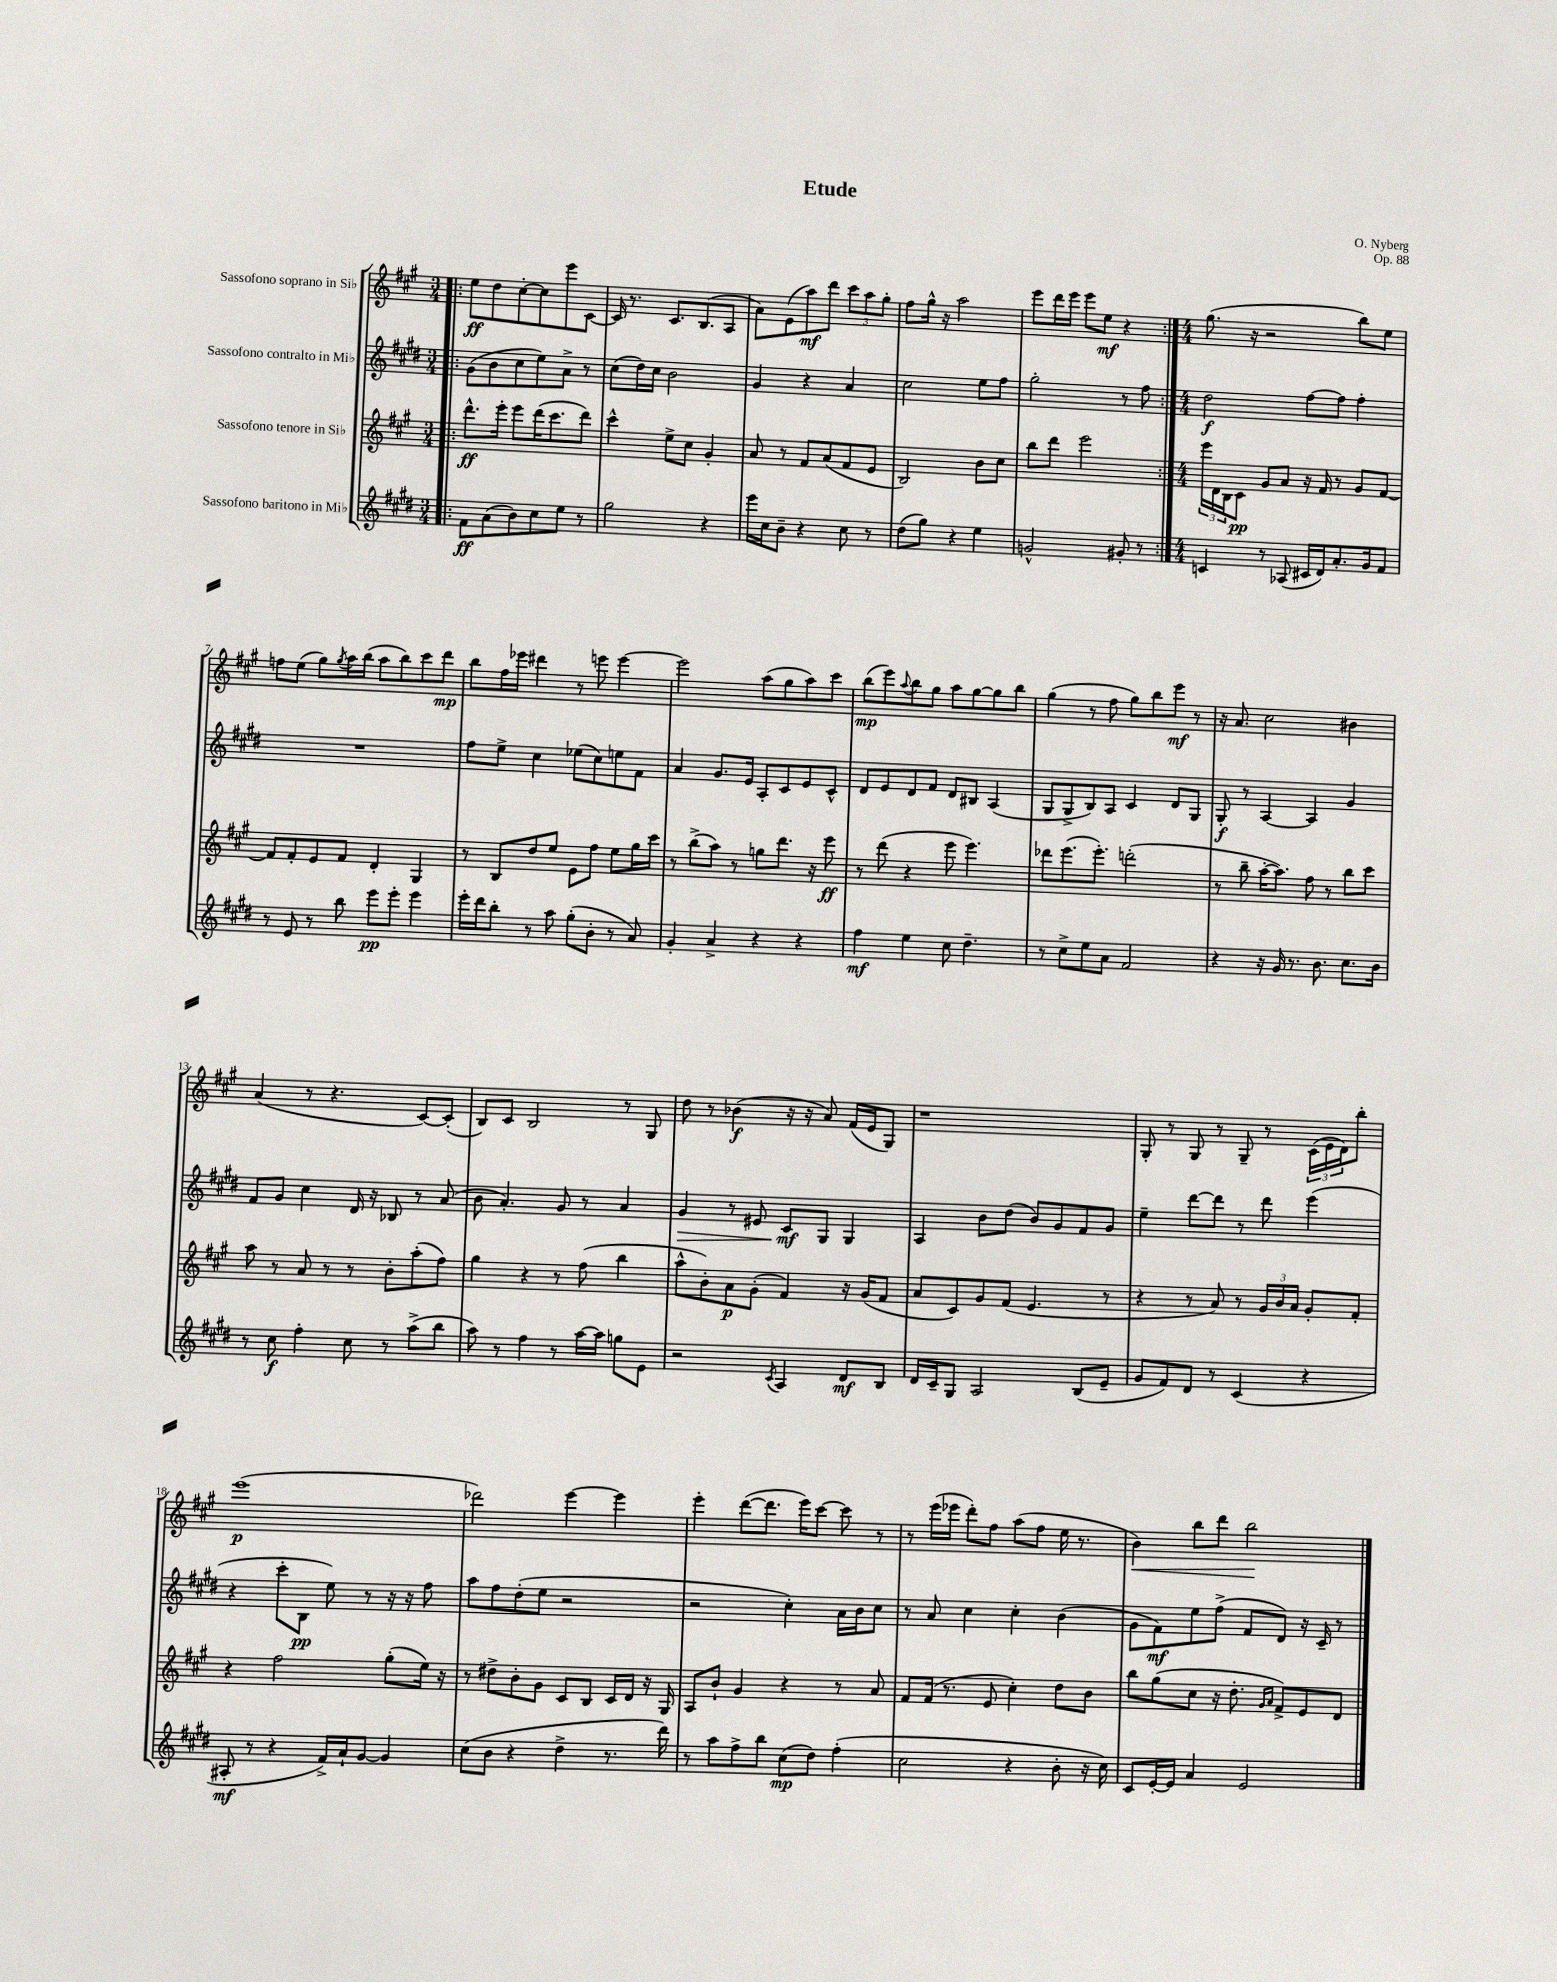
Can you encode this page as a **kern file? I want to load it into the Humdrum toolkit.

**kern	**dynam	**kern	**dynam	**kern	**dynam	**kern	**dynam
*part4	*part4	*part3	*part3	*part2	*part2	*part1	*part1
*staff4	*staff4	*staff3	*staff3	*staff2	*staff2	*staff1	*staff1
*I"Sassofono baritono in Mi♭	*	*I"Sassofono tenore in Si♭	*	*I"Sassofono contralto in Mi♭	*	*I"Sassofono soprano in Si♭	*
*clefG2	*	*clefG2	*	*clefG2	*	*clefG2	*
*k[f#c#g#d#]	*	*k[f#c#g#]	*	*k[f#c#g#d#]	*	*k[f#c#g#]	*
*M3/4	*	*M3/4	*	*M3/4	*	*M3/4	*
=1!|:	=1!|:	=1!|:	=1!|:	=1!|:	=1!|:	=1!|:	=1!|:
8f#\L	ff	8.ddd^^\L	ff	(8g#\L	.	8ee\L	ff
(8a\	.	.	.	8b\	.	8dd\	.
.	.	16eee'\Jk	.	.	.	.	.
8b\)	.	8eee\L	.	8cc#\	.	[8cc#'\	.
8cc#\	.	(16ddd\K	.	8ee\)	.	8cc#\]	.
.	.	8.ccc#\	.	.	.	.	.
8ee\J	.	.	.	8a^\J	.	8eee\	.
8r	.	8ddd\J)	.	8r	.	[8c#\J	.
=2	=2	=2	=2	=2	=2	=2	=2
2gg#\	.	4ccc#^^\	.	(8cc#\L	.	16c#/]	.
.	.	.	.	.	.	8.r	.
.	.	.	.	16dd#\L)	.	.	.
.	.	.	.	16cc#\JJ	.	.	.
.	.	8ee^\L	.	2b\	.	8.c#/L	.
.	.	8cc#\J	.	.	.	.	.
.	.	.	.	.	.	(8.B/	.
4r	.	4g#'/	.	.	.	.	.
.	.	.	.	.	.	8A/J	.
=3	=3	=3	=3	=3	=3	=3	=3
16eee\LL	.	8a/	.	4g#/	.	8a\L)	.
16cc#\J	.	.	.	.	.	.	.
8b~\J	.	8r	.	.	.	(8e\	.
4r	.	8f#/L	.	4r	.	8aa\)	mf
.	.	(8a/	.	.	.	8ddd\J	.
8cc#\	.	8f#/	.	4a/	.	12ccc#\L	.
.	.	.	.	.	.	12aa\	.
8r	.	8e/J	.	.	.	.	.
.	.	.	.	.	.	12gg#'\J	.
=4	=4	=4	=4	=4	=4	=4	=4
(8dd#\L	.	2B/)	.	2cc#\	.	8ff#\L	.
8gg#\J)	.	.	.	.	.	16gg#^^\Jk	.
.	.	.	.	.	.	16r	.
4r	.	.	.	.	.	2aa\	.
4ee\	.	8b\L	.	8ee\L	.	.	.
.	.	8cc#\J	.	8ff#\J	.	.	.
=5	=5	=5	=5	=5	=5	=5	=5
2gn^^/	.	8bb\L	.	2gg#'\	.	8eee\L	.
.	.	8ddd\J	.	.	.	16ddd\L	.
.	.	.	.	.	.	16eee\JJ	.
.	.	2eee\	.	.	.	8eee\L	.
.	.	.	.	.	.	8ee\J	mf
8g#X'/	.	.	.	8r	.	4r	.
8r	.	.	.	8ff#\	.	.	.
=6:|!	=6:|!	=6:|!	=6:|!	=6:|!	=6:|!	=6:|!	=6:|!
*M4/4	*	*M4/4	*	*M4/4	*	*M4/4	*
4cn/	.	24eee\LL	.	2dd#\	f	(8.gg#\	.
.	.	24d\	.	.	.	.	.
.	.	24B\J	.	.	.	.	.
.	.	8c#\J	pp	.	.	.	.
.	.	.	.	.	.	16r	.
8r	.	8g#/L	.	.	.	2r	.
(8A-X/	.	8a/J	.	.	.	.	.
16c#X/LL	.	16r	.	[8ff#\L	.	.	.
16d#/J)	.	16f#/	.	.	.	.	.
8.a'/	.	8r	.	8ff#\J]	.	.	.
.	.	8g#/L	.	4ff#'\	.	8bb\L)	.
16g#/k	.	.	.	.	.	.	.
8f#/J	.	[8f#/J	.	.	.	8ee\J	.
!!LO:LB:g=z
=7	=7	=7	=7	=7	=7	=7	=7
8r	.	8f#/L]	.	1r	.	8ffn\L	.
8e/	.	8f#'/	.	.	.	(8ee\J	.
8r	.	8e/	.	.	.	8gg#\L)	.
.	.	.	.	.	.	8qgg#/	.
8bb\	.	8f#/J	.	.	.	16aa\L	.
.	.	.	.	.	.	(16bb\JJ	.
8eee\L	pp	4d'/	.	.	.	8aa\L	.
8eee'\J	.	.	.	.	.	8bb\)	.
4eee\	.	4G#/	.	.	.	8ccc#\	.
.	.	.	.	.	.	8ddd\J	mp
=8	=8	=8	=8	=8	=8	=8	=8
16eee'\LL	.	8r	.	8ff#\L	.	8bb\L	.
16ddd#\J	.	.	.	.	.	.	.
8bb'\J	.	8B/L	.	8ee^\J	.	16ff#\L	.
.	.	.	.	.	.	16eee-X\JJ	.
8r	.	8dd/	.	4cc#\	.	4ddd#X\	.
8aa\	.	8ee/J	.	.	.	.	.
(8gg#'\L	.	8e\L	.	(8ee-X\L	.	8r	.
8b'\J	.	8ff#\J	.	8cc#\)	.	8eeen\	.
8r	.	8ee\L	.	8een\	.	[4eee\	.
8a/)	.	16gg#\L	.	8f#\J	.	.	.
.	.	16ccc#\JJ	.	.	.	.	.
=9	=9	=9	=9	=9	=9	=9	=9
4g#'/	.	8r	.	4a/	.	2eee\]	.
.	.	(8bb^\L	.	.	.	.	.
4a^/	.	8aa\J)	.	8.g#/L	.	.	.
.	.	8r	.	.	.	.	.
.	.	.	.	16e/Jk	.	.	.
4r	.	8ggn\L	.	8A'/L	.	(8aa\L	.
.	.	8.ddd\J	.	8c#/	.	8gg#\	.
4r	.	.	.	8e/	.	8aa\)	.
.	.	16r	.	.	.	.	.
.	.	8eee\	ff	8c#^^/J	.	8ccc#\J	.
=10	=10	=10	=10	=10	=10	=10	=10
4ff#\	mf	8r	.	8d#/L	.	(8bb\L	mp
.	.	(8ddd\	.	8e/	.	8eee\)	.
.	.	.	.	.	.	8qqaa/	.
4ee\	.	4r	.	8d#/	.	8bb\	.
.	.	.	.	8f#/J	.	8gg#\J	.
8cc#\	.	8eee\	.	8d#/L	.	8aa\L	.
4.dd#~\	.	4.eee\)	.	8B#X/J	.	[8gg#\	.
.	.	.	.	(4A/	.	8gg#\]	.
.	.	.	.	.	.	8bb\J	.
=11	=11	=11	=11	=11	=11	=11	=11
8r	.	8ddd-X\L	.	8G#/L	.	(4gg#\	.
8cc#^\L	.	(8.eee\	.	8G#^/	.	.	.
8ee\	.	.	.	8B/)	.	8r	.
.	.	8.eee'\J)	.	.	.	.	.
8a\J	.	.	.	8A/J	.	8ff#\	.
2f#/	.	(2dddn'\	.	4c#/	.	8gg#\L)	.
.	.	.	.	.	.	8bb\	.
.	.	.	.	8d#/L	.	8eee\J	mf
.	.	.	.	8G#/J	.	8r	.
=12	=12	=12	=12	=12	=12	=12	=12
4r	.	8r	.	8G#'/	f	16r	.
.	.	.	.	.	.	8.a/	.
.	.	8bb~\	.	8r	.	.	.
16r	.	[16aa'\KL	.	[4A/	.	2cc#\	.
16g#/	.	8.aa\J])	.	.	.	.	.
8.r	.	.	.	.	.	.	.
.	.	8ff#\	.	4A/]	.	.	.
8.b\	.	.	.	.	.	.	.
.	.	8r	.	.	.	.	.
8.cc#\L	.	8bb\L	.	4g#/	.	4b#X\	.
.	.	8ccc#\J	.	.	.	.	.
16b\Jk	.	.	.	.	.	.	.
!!LO:LB:g=z
=13	=13	=13	=13	=13	=13	=13	=13
8r	.	8aa\	.	8f#/L	.	(4a/	.
8cc#\	f	8r	.	8g#/J	.	.	.
4ff#'\	.	8a/	.	4cc#\	.	8r	.
.	.	8r	.	.	.	4.r	.
8cc#\	.	8r	.	16d#/	.	.	.
.	.	.	.	16r	.	.	.
8r	.	8b'\L	.	8B-X/	.	.	.
(8aa^\L	.	(8aa'\	.	8r	.	[8c#/L)	.
8bb\J	.	8ff#\J)	.	(8a/	.	(8c#'/J]	.
=14	=14	=14	=14	=14	=14	=14	=14
8aa\)	.	4gg#\	.	8b\	.	8B/L)	.
8r	.	.	.	4.a'/)	.	8c#/J	.
4ff#\	.	4r	.	.	.	2B/	.
8r	.	8r	.	8g#/	.	.	.
[16aa\LL	.	(8ff#\	.	8r	.	.	.
16aa\JJ]	.	.	.	.	.	.	.
8ggn\L	.	4bb\	.	4a/	.	8r	.
8e\J	.	.	.	.	.	8G#/	.
=15	=15	=15	=15	=15	=15	=15	=15
!	!	!	!	!	!LO:HP:b	!	!
2r	.	8aa^^\L	.	4g#/	>	8dd\	.
.	.	8b'\)	.	.	.	8r	.
.	.	8a\	p	8r	.	(4b-X\	f
.	.	(8g#'\J	.	8e#X/	.	.	.
8qc#/	.	.	.	.	.	.	.
4A/	.	4f#/)	.	8c#/L	mf	16r	.
.	.	.	.	.	.	16r	.
.	.	.	.	8G#/J	]	8a/)	.
8d#/L	mf	16r	.	4G#/	.	(16f#/LL	.
.	.	(16g#/KL	.	.	.	16e/J	.
8B/J	.	8f#/J	.	.	.	8G#/J)	.
=16	=16	=16	=16	=16	=16	=16	=16
16d#/LL	.	8a/L	.	4A/	.	1r	.
16c#~/J	.	.	.	.	.	.	.
8G#/J	.	8c#/)	.	.	.	.	.
2A/	.	8g#/	.	8b\L	.	.	.
.	.	(8f#/J	.	(8dd#\J	.	.	.
.	.	4.e/	.	8b/L)	.	.	.
.	.	.	.	8g#/	.	.	.
(8B/L	.	.	.	8f#/	.	.	.
8e~/J	.	8r	.	8g#/J	.	.	.
=17	=17	=17	=17	=17	=17	=17	=17
8g#/L	.	4r	.	4ee~\	.	8G#'/	.
8f#/)	.	.	.	.	.	8r	.
8d#/J	.	8r	.	[8ddd#\L	.	8G#/	.
8r	.	8a/)	.	8ddd#\J]	.	8r	.
(4c#/	.	8r	.	8r	.	8G#~/	.
.	.	24g#/LL	.	8ddd#\	.	8r	.
.	.	24b/	.	.	.	.	.
.	.	24a/JJ	.	.	.	.	.
4r	.	8g#'/L	.	(4eee\	.	(24c#\LL	.
.	.	.	.	.	.	24e\	.
.	.	.	.	.	.	24d\J)	.
.	.	8f#'/J	.	.	.	8bb'\J	.
!!LO:LB:g=z
=18	=18	=18	=18	=18	=18	=18	=18
8A#X'/	mf	4r	.	4r	.	(1eee	p
8r	.	.	.	.	.	.	.
4r	.	2ff#\	.	8ccc#'\L	.	.	.
.	.	.	.	8B\J	pp	.	.
16f#^/LL)	.	.	.	8ee\)	.	.	.
16a`/J	.	.	.	.	.	.	.
[8g#/J	.	.	.	8r	.	.	.
4g#/]	.	(8gg#'\L	.	16r	.	.	.
.	.	.	.	16r	.	.	.
.	.	16ee\Jk)	.	8ff#\	.	.	.
.	.	16r	.	.	.	.	.
=19	=19	=19	=19	=19	=19	=19	=19
(8cc#\L	.	8r	.	8aa\L	.	2ddd-X\)	.
8b\J	.	8dd#X^\L	.	8ff#\	.	.	.
4r	.	8b'\	.	(8dd#'\	.	.	.
.	.	8g#\J	.	8ee\J	.	.	.
4dd#^\	.	8c#/L	.	2r	.	[4eee\	.
.	.	8B/J	.	.	.	.	.
8.r	.	16c#/LL	.	.	.	4eee\]	.
.	.	16d/JJ	.	.	.	.	.
.	.	16r	.	.	.	.	.
16ddd#\)	.	16G#/	.	.	.	.	.
=20	=20	=20	=20	=20	=20	=20	=20
8r	.	8A/L	.	2r	.	4eee'\	.
8aa\L	.	8b`/J	.	.	.	.	.
8ff#^\	.	4g#/	.	.	.	([8ddd\L	.
8bb\J	.	.	.	.	.	8.ddd\J]	.
(8cc#\L	mp	4r	.	4cc#'\)	.	.	.
.	.	.	.	.	.	16eee\KL)	.
8dd#\J)	.	.	.	.	.	[8ccc#\J	.
(4ff#'\	.	8r	.	16a\LL	.	8ccc#\]	.
.	.	.	.	16b\J	.	.	.
.	.	8a/	.	8cc#\J	.	8r	.
=21	=21	=21	=21	=21	=21	=21	=21
2cc#\	.	8f#/L	.	8r	.	8r	.
.	.	(16f#/Jk	.	8a/	.	(16eee\LL	.
.	.	8.r	.	.	.	16eee-X\JJ	.
.	.	.	.	4cc#\	.	8ddd'\L)	.
.	.	8e/	.	.	.	8ff#\J	.
4r	.	4cc#'\)	.	4cc#'\	.	(8aa\L	.
.	.	.	.	.	.	8ff#\J	.
8b'\	.	8dd\L	.	(4b\	.	16ee\	.
.	.	.	.	.	.	8.r	.
16r	.	8b\J	.	.	.	.	.
16cc#\)	.	.	.	.	.	.	.
=22	=22	=22	=22	=22	=22	=22	=22
!	!	!	!	!	!	!	!LO:HP:b
8c#/L	.	8bb\L	.	8g#\L	.	4b\)	<
[16e'/L	.	(8gg#\	.	8f#\)	mf	.	.
16e/JJ]	.	.	.	.	.	.	.
4a/	.	8cc#\J	.	8ee\	.	8bb\L	.
.	.	16r	.	(8ff#^\J	.	8ddd\J	.
.	.	8.dd'\	.	.	.	.	.
2e/	.	.	.	8f#/L	.	2bb\	.
.	.	16qqg#/LL	.	.	.	.	.
.	.	16qqa/JJ	.	.	.	.	.
.	.	8f#^/L)	.	8d#/J)	.	.	.
.	.	8e/	.	16r	.	.	.
.	.	.	.	16c#~/	.	.	.
.	.	8d/J	.	8r	.	.	.
.	.	.	.	.	.	.	[
==	==	==	==	==	==	==	==
*-	*-	*-	*-	*-	*-	*-	*-
